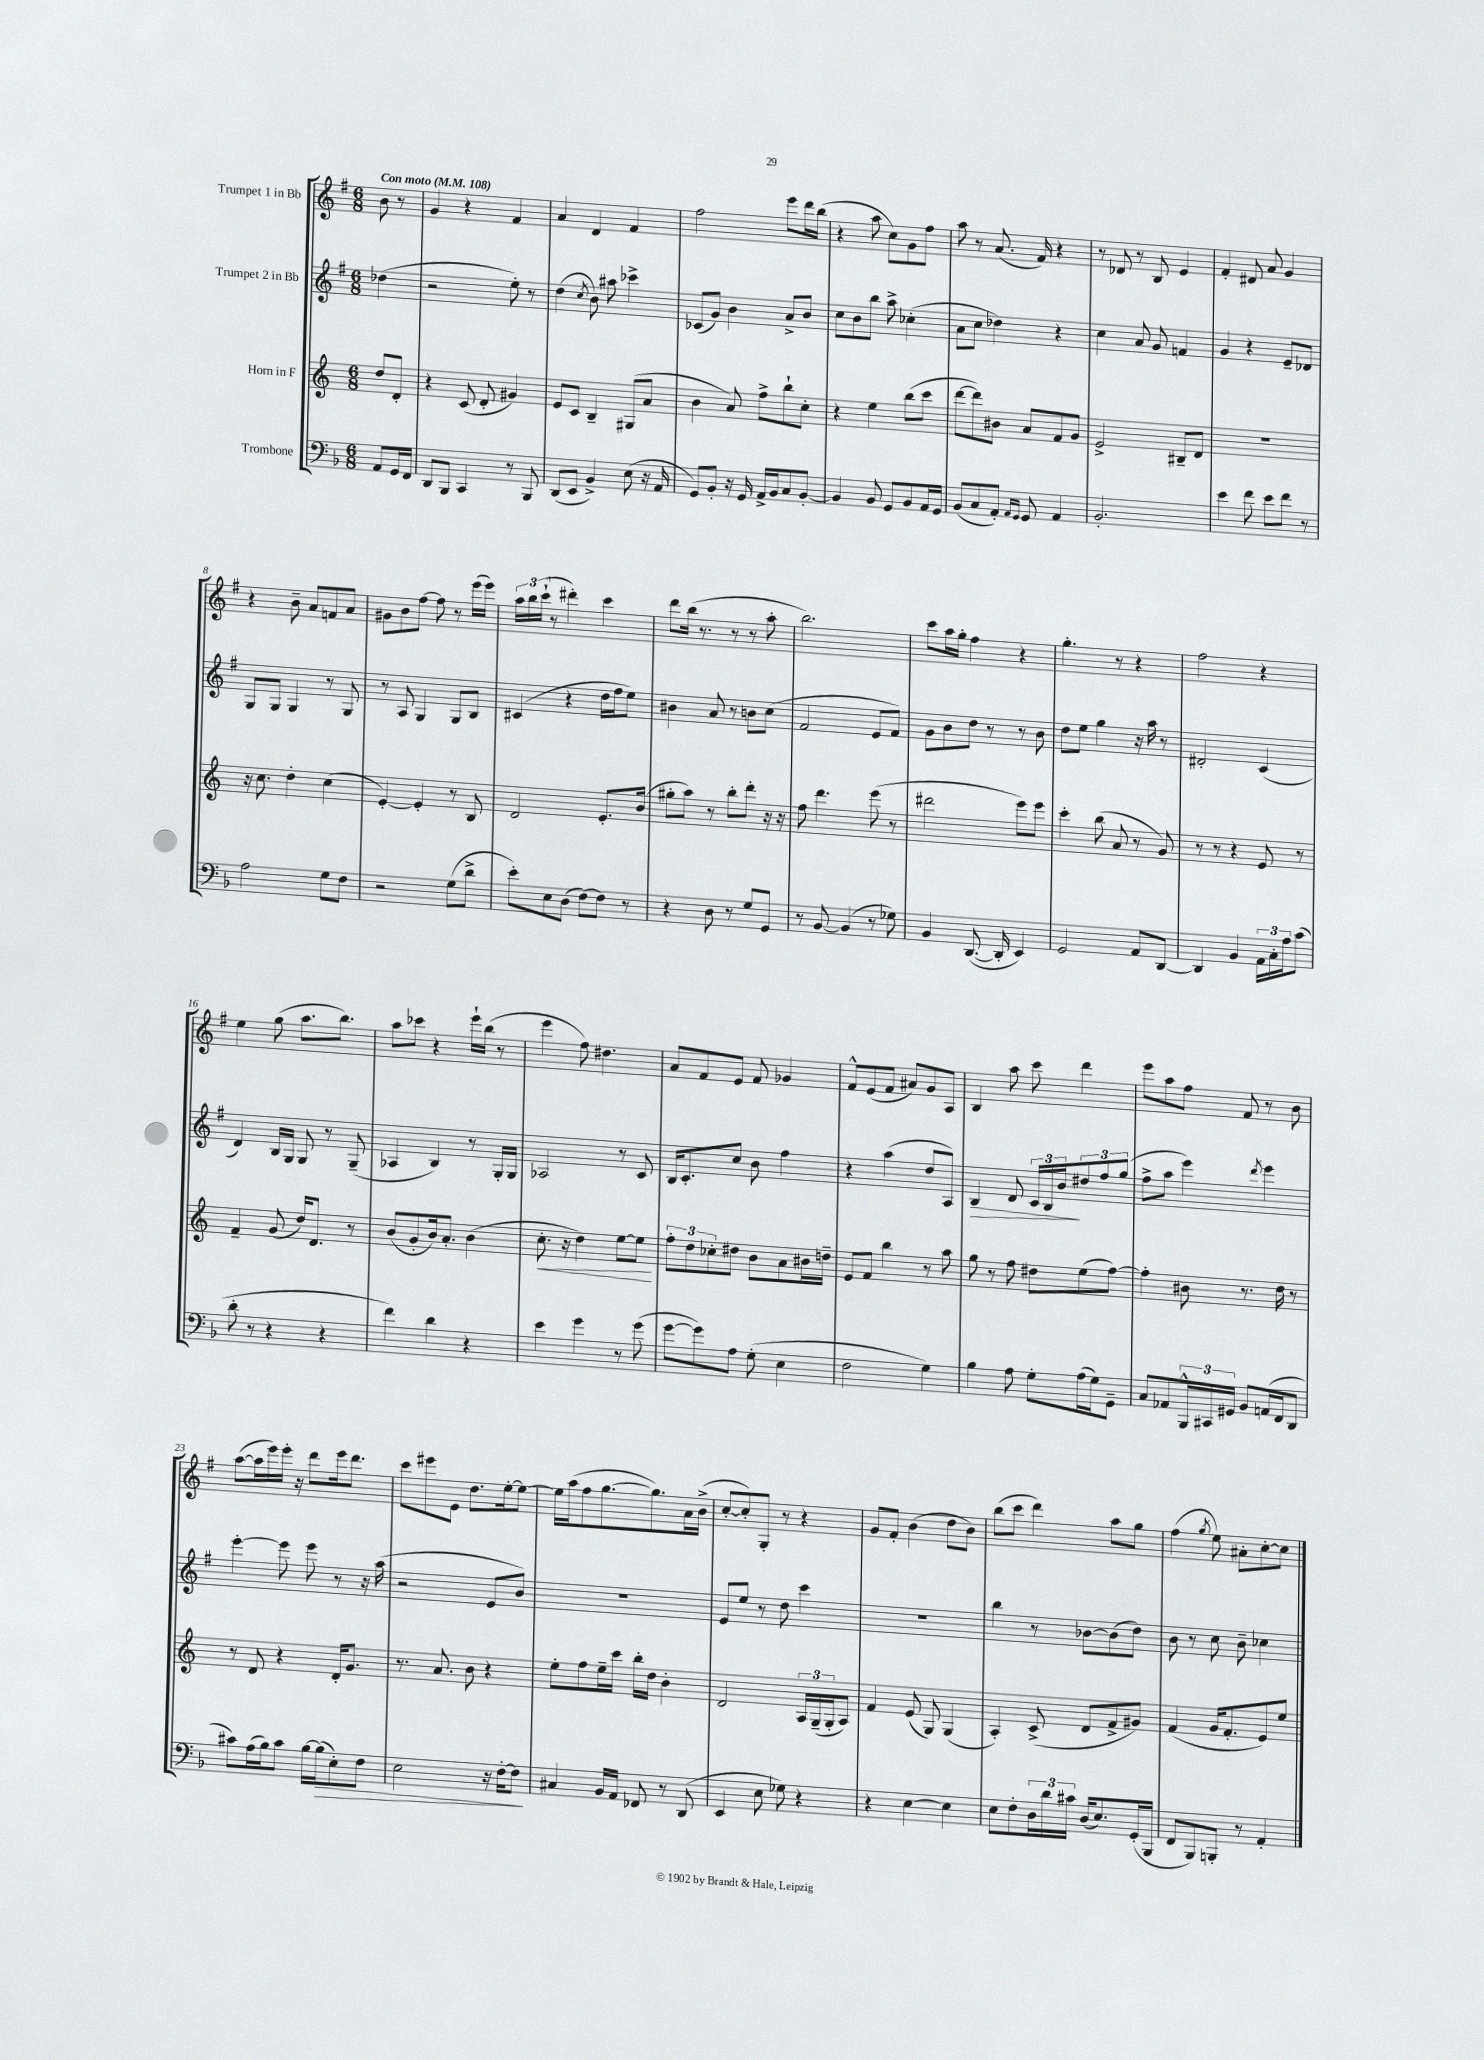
<<
\new StaffGroup <<
\new Staff = "s0" \with { instrumentName = "Trumpet 1 in Bb" } {
    \clef treble \key g \major \numericTimeSignature \time 6/8 \partial 4 \tempo "Con moto" 4 = 108
    b'8 r8 |
    g'4 r4 fis'4 |
    a'4 d'4 fis'4 |
    fis''2 e'''8 d'''16 b''16( |
    r4 a''8 c''8) g'8 fis''8 |
    a''8 r8 a'8.( fis'16) r4 |
    r8 des'8 r8 b8 e'4 |
    fis'4-. dis'8 a'8 g'4 |
    r4 b'8-- a'8 f'8 a'8 |
    gis'8 b'8 fis''8~ fis''8 r8 e'''16( e'''16) |
    \tuplet 3/2 { a''16 b''16 c'''16-!( } r8 dis'''4-.) c'''4 |
    d'''8 b''16( r8. r8 r8 a''8-. |
    b''2.) |
    c'''8 a''16 g''16-. fis''4 r4 |
    g''4.-. r8 r4 |
    fis''2 r4 |
    e''4 g''8( a''8. b''8.) |
    a''8 ces'''8 r4 e'''16-! b''16( r8 |
    e'''4 fis''8) dis''4. |
    a'8 fis'8 e'8 fis'8 ges'4 |
    fis'8-^ e'8( fis'8 ais'8) g'8 a8 |
    b4 a''8 c'''8 d'''4 |
    e'''8 a''8 fis''8 fis'8 r8 b'8 |
    a''8~( a''16 e'''16) e'''16-. r16 d'''8 e'''16 d'''8. |
    c'''8 eis'''8 e'8 d''8. e''16~-. e''8~ |
    e''16 a''16( fis''8 g''8.~ g''8.) a'16 b'16->( |
    c''8~-. c''8-.) g8-. r8 r4 |
    g'8 fis'8-. b'4( d''8 b'8) |
    b''8( c'''8 d'''4) a''8 g''8 |
    fis''4( \acciaccatura { g''8 } e''8) ais'8-. c''8~-. c''8 \bar "|." |
}
\new Staff = "s1" \with { instrumentName = "Trumpet 2 in Bb" } {
    \clef treble \key g \major \numericTimeSignature \time 6/8 \partial 4
    des''4( |
    r2 e''8-.) r8 |
    d''4( \acciaccatura { c''8 } b'8) ais''8 ces'''4-> |
    ces'8( g'8) b'4 a'8-> b'8 |
    c''8 b'8 b''8 a''8-> ces''4-.( |
    a'8 c''8 des''4) r4 |
    c''4 a'8 g'8 f'4 |
    g'4 r4 e'8-- des'8 |
    g8 g8 g4 r8 g8 |
    r8 a8 g4 g8 b8 |
    cis'4( r4 d''16 fis''16 e''8) |
    bis'4 a'8 r8 b'8 c''8( |
    fis'2 e'8 fis'8) |
    g'8 b'8 d''8 r8 r8 b'8 |
    d''8 e''8 g''4 r16 a''16 r8 |
    dis'2-. c'4( |
    d'4) b16 g16 g8 r8 g8--( |
    aes4 b4) r8 g16-. g16 |
    aes2 r8 c'8 |
    b16 c'8.-. c''8 b'8 fis''4 |
    r4 a''4( d''8 a8) |
    b4\> d'8 \tuplet 3/2 { c'16 b16 b'16\! } \tuplet 3/2 { dis''8 fis''8 g''8( } |
    fis''8-> a''8 e'''4) \acciaccatura { d'''8 } e'''4 |
    e'''4~-. e'''8 e'''8 r8 r16 a''16( |
    r2 e'8 b'8) |
    R2. |
    e'8 e''8 r8 d''8 c'''4 |
    R2. |
    b''4 r8 bes'8~ bes'8( d''8) |
    b'8 r8 c''8 b'8-- ces''4 \bar "|." |
}
\new Staff = "s2" \with { instrumentName = "Horn in F" } {
    \clef treble \key c \major \numericTimeSignature \time 6/8 \partial 4
    d''8 d'8-. |
    r4 c'8( d'8-. gis'4) |
    e'8 c'8 b4-- gis8( a'8 |
    b'4 a'8) f''8-> b''8-! c''8-. |
    r4 e''4 b''8( c'''8 |
    d'''8~ d'''8) bis'8 a'8 f'8 g'8 |
    e'2-> bis8-- d'8 |
    R2. |
    r16 c''8. d''4-. c''4( |
    e'4~-.) e'4-. r8 b8 |
    d'2 e'8.-. b'16( |
    gis''8-. a''8) r8 b''8-. d'''8-. r16 r16 |
    f''8 d'''4. e'''8( r8 |
    dis'''2 e'''8) e'''8 |
    c'''4-. b''8( a'8 r8 g'8) |
    r8 r8 r4 e'8 r8 |
    f'4-- g'8( d''16) d'8. r8 |
    b'8( g'8-. b'16) a'8.-. b'4( |
    c''8.-.\< r16 d''4) e''8~ e''8\! |
    \tuplet 3/2 { f''8-. d''8 ces''8-. } dis''8 b'8 a'8 bis'16 d''16-- |
    e'8 f'8 b''4 r8 a''8 |
    g''8 r8 f''8 dis''8 e''8( f''8~) |
    f''4-. bis'8 r8. d''16 r8 |
    r8 d'8 r4 d'16-. g'8. |
    r8. a'8. b'8 r4 |
    e''8-. f''8 e''16-- c'''16 b''16-. d''16 b'4-. |
    d'2 \tuplet 3/2 { a16 g16--( g16-. } a8) |
    f'4 e'8( g8) g4( |
    a4-.) c'8->( d'8 f'8-> gis'8) |
    f'4( g'16 f'8.-. e'8) e''8 \bar "|." |
}
\new Staff = "s3" \with { instrumentName = "Trombone" } {
    \clef bass \key f \major \numericTimeSignature \time 6/8 \partial 4
    a,8 g,16 f,16 |
    d,8 bes,,8 c,4 r8 bes,,8 |
    d,8( e,8 bes,4->) e8( r16 a,16 |
    g,8) bes,8-. r16 g,16 a,16-> bes,16 c8 bes,8~-. |
    bes,4 bes,8 g,8 bes,8 a,16 g,16 |
    bes,8( c8 a,8-.) \grace { a,16 g,16 } g,8 a,4 |
    bes,2.-. |
    e'4 f'8 e'8 f'8 r8 |
    a2 g8 f8 |
    r2 g8( d'8-> |
    e'8-.) e8 d8( f8~) f8 r8 |
    r4 d8 r8 g8 g,8 |
    r8 bes,8~ bes,4( r8 ges8) |
    bes,4 d,8.~( d,16-. e,4) |
    g,2 a,8 d,8~ |
    d,4 bes,4 \tuplet 3/2 { a,16 c16-. a16 } c'8( |
    d'8-. r8 r4 r4 |
    f'4) d'4 r4 |
    e'4 g'4 r8 g'8( |
    g'8~ g'8) a8 g8-.( e4 |
    f2 g4) |
    bes4 a8 g8-. a16( g16) g,8-- |
    c8 aes,8 \tuplet 3/2 { bes,,16-^ cis,16 gis,16 } bes,8 a,16( f,16 d,8 |
    cis'8) a16( bes16) cis'8 bes16~ bes16\>( e8-.) f8 |
    e2 r16 f16~-. f8\! |
    cis4 bes,16 a,16 fes,8 r8 d,8( |
    e,4 e8 ges8) r4 |
    r4 e4~ e4 |
    e8 f8-. \tuplet 3/2 { d16 d'16 cis'16 } d16( e8.) g,16-.( bes,,16 |
    f,8 bes,,8) b,,8-. r8 a,4-. \bar "|." |
}
>>
>>
